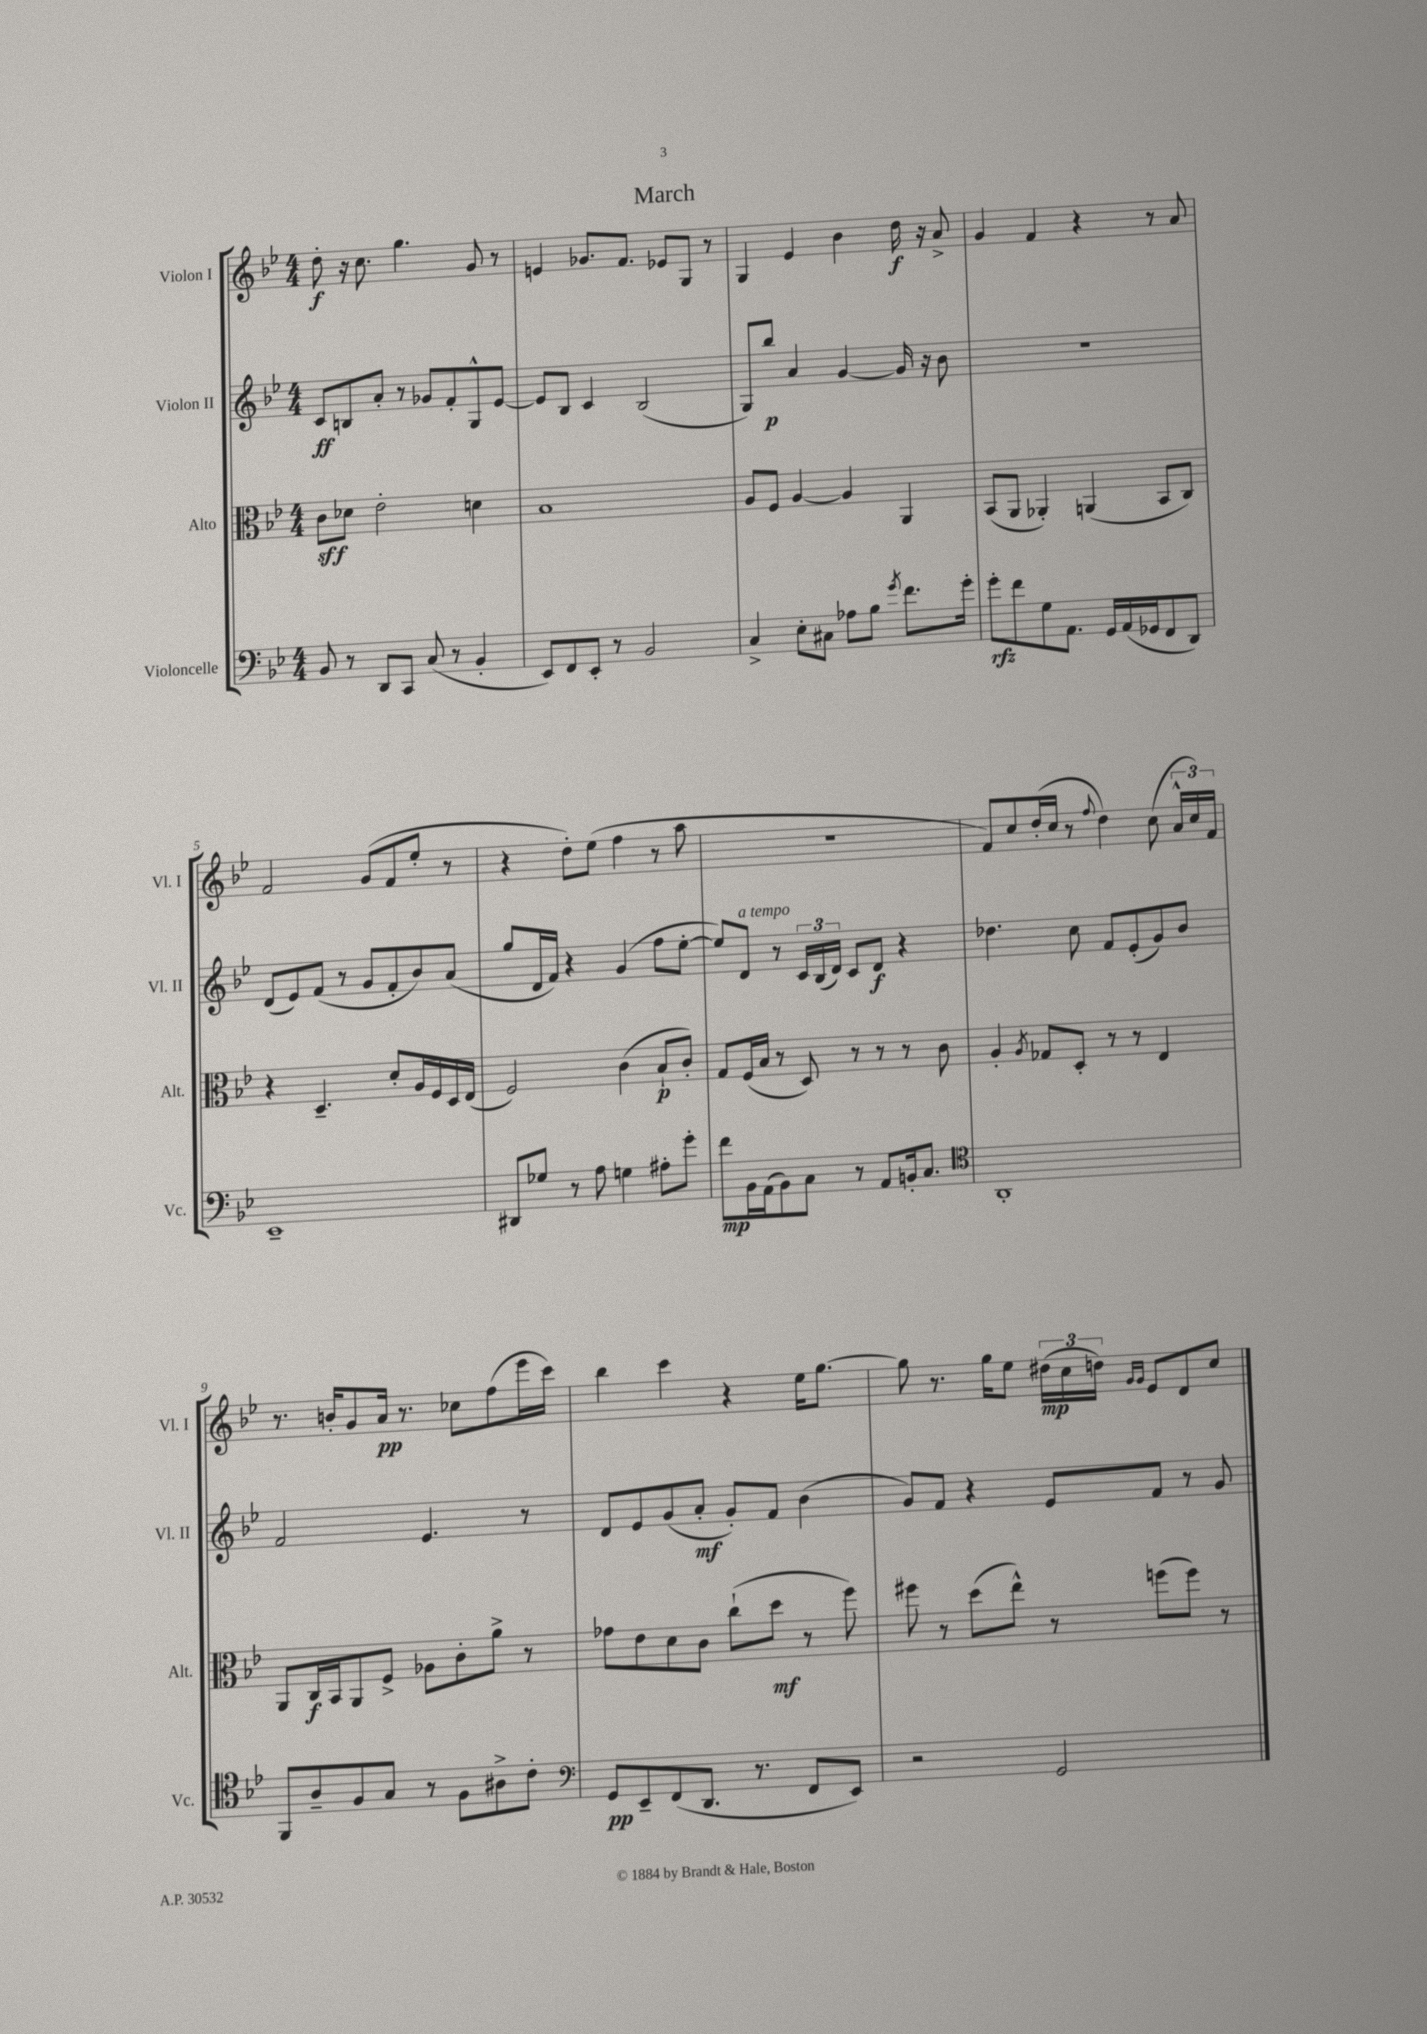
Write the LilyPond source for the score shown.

\header { title = "March" }
<<
\new StaffGroup <<
\new Staff = "s0" \with { instrumentName = "Violon I" shortInstrumentName = "Vl. I" } {
    \clef treble \key bes \major \numericTimeSignature \time 4/4
    \autoBeamOff d''8-.\f r16 c''8. g''4. g'8 r8 |
    e'4 ges'8.[ f'8.] ees'8[ g8] r8 |
    g4 ees'4 bes'4 d''16\f r16 a'8-> |
    g'4 f'4 r4 r8 a'8 |
    f'2 g'8[( f'8 ees''8]-. r8 |
    r4 d''8[-.) ees''8]( f''4 r8 a''8 |
    R1 |
    f'8[) c''8 d''16-.( c''16] r8 \appoggiatura { f''8 } d''4) c''8( \tuplet 3/2 { a'16[-^ c''16) f'16] } |
    r8. b'16[-. g'8 a'16]\pp r8. ces''8[ f''8( ees'''16 c'''16]) |
    bes''4 c'''4 r4 ees''16[ g''8.]~ |
    g''8 r8. g''16[ ees''8] \tuplet 3/2 { dis''16[\mp( c''16 d''16]) } \grace { g'16[ g'16] } ees'8[ d'8 c''8] \bar "|." |
}
\new Staff = "s1" \with { instrumentName = "Violon II" shortInstrumentName = "Vl. II" } {
    \clef treble \key bes \major \numericTimeSignature \time 4/4
    \autoBeamOff c'8[\ff b8 a'8]-. r8 ges'8[ f'8-. g8-^ ees'8]~ |
    ees'8[ bes8] c'4 bes2( |
    g8[) bes''8]\p a'4 g'4~ g'16 r16 bes'8 |
    R1 |
    d'8[( ees'8) f'8]( r8 g'8[ f'8-. bes'8) a'8]( |
    g''8[ d'16 f'16]) r4 g'4( f''8[ ees''8]~-. |
    ees''8[) d'8]^\markup { \italic "a tempo" } r8 \tuplet 3/2 { c'16[ bes16( d'16]) } c'8[ d'8]\f r4 |
    des''4. c''8 f'8[ ees'8-.( g'8) bes'8] |
    f'2 ees'4. r8 |
    d'8[ ees'8 g'8( a'8]-.\mf g'8[-.) f'8] bes'4( |
    g'8[) f'8] r4 ees'8[ f'8] r8 g'8 \bar "|." |
}
\new Staff = "s2" \with { instrumentName = "Alto" shortInstrumentName = "Alt." } {
    \clef alto \key bes \major \numericTimeSignature \time 4/4
    \autoBeamOff c'8[\sff des'8] ees'2-. d'4 |
    bes1 |
    a8[ f8] a4~ a4 a,4 |
    bes,8[( a,8] aes,4-.) a,4( bes,8[ c8]) |
    r4 d4.-- d'8[-. a16 f16 d16 ees16]( |
    f2) c'4( bes8[-!\p c'8]-.) |
    g8[ f16( bes16] r8 d8) r8 r8 r8 c'8 |
    a4-. \acciaccatura { a8 } ges8[ d8]-. r8 r8 ees4 |
    a,8[ c16\f bes,16 a,8 f8]-> aes8[ c'8-. a'8]-> r8 |
    ges'8[ ees'8 d'8 c'8] c''8[-!( d''8]\mf r8 f''8) |
    fis''8 r8 d''8[( ees''8]-^) r8 f''8[( f''8]) r8 \bar "|." |
}
\new Staff = "s3" \with { instrumentName = "Violoncelle" shortInstrumentName = "Vc." } {
    \clef bass \key bes \major \numericTimeSignature \time 4/4
    \autoBeamOff bes,8 r8 d,8[ c,8] c8( r8 bes,4-. |
    ees,8[) f,8 ees,8]-. r8 bes,2 |
    c4-> ees8[-. cis8] aes8[ bes8] \acciaccatura { g'8 } f'8.[ g'16]-. |
    g'8[-.\rfz f'8 g8 a,8.] g,16[ a,16( ges,16 f,8 d,8]) |
    ees,1-- |
    dis,8[ ges8] r8 a8 g4 ais8[-. g'8]-. |
    f'8[\mp bes,16 a,16( bes,8) c8] r8 a,8[ b,16-. c8.] |
    \clef tenor a,1-. |
    f,8[ a8-- f8 g8] r8 f8[ ais8-> c'8]-. |
    \clef bass g,8[\pp ees,8-- f,8( d,8.] r8. f,8[ ees,8]) |
    r2 g,2 \bar "|." |
}
>>
>>
